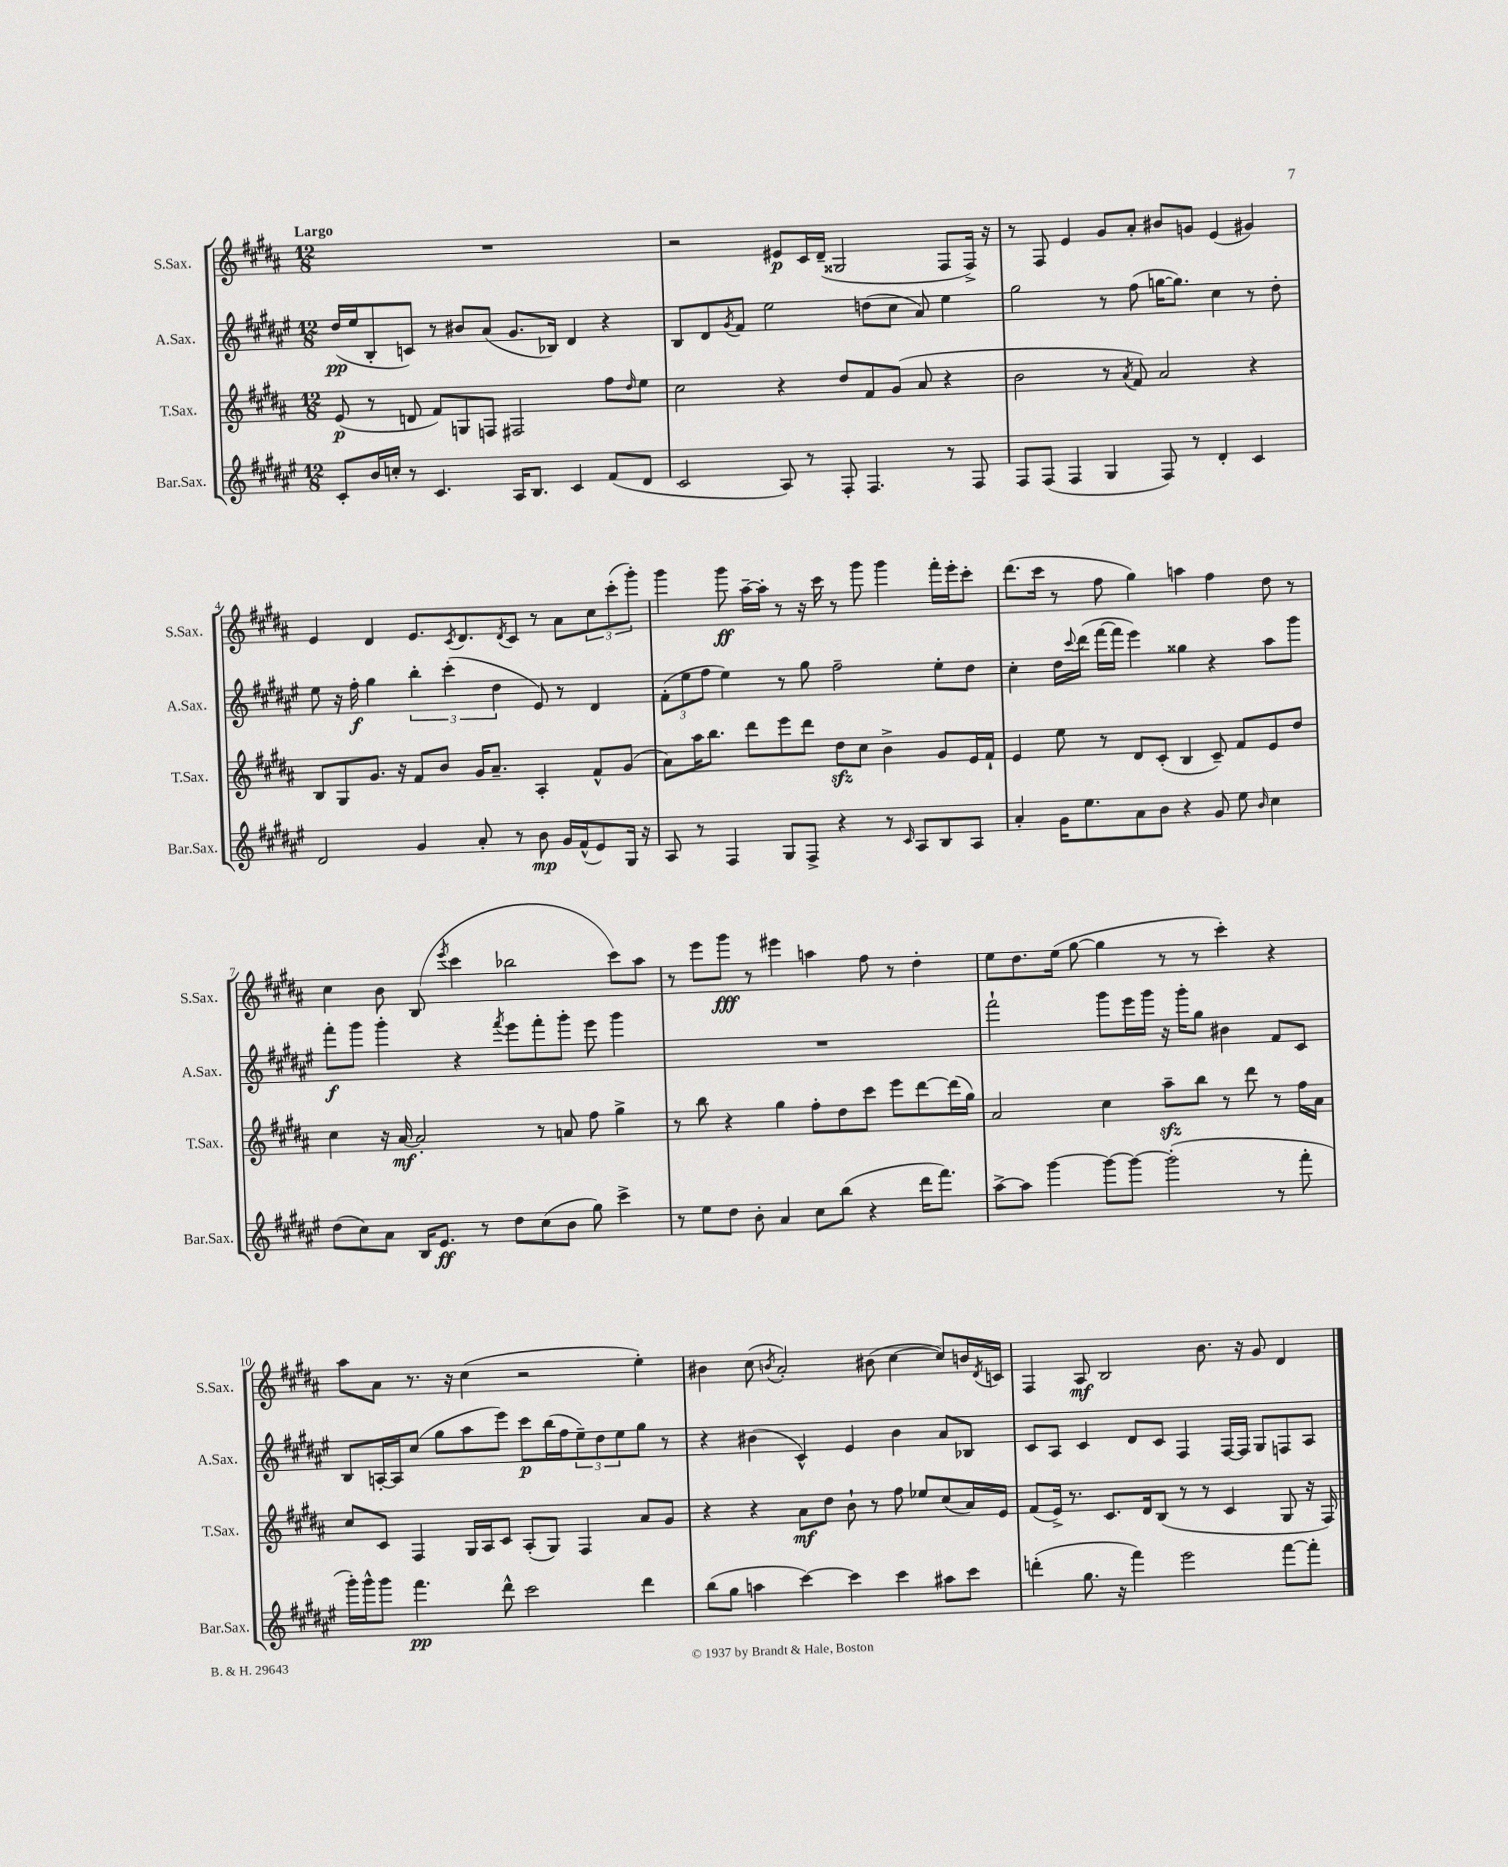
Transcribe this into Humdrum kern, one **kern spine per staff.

**kern	**dynam	**kern	**dynam	**kern	**dynam	**kern	**dynam
*part4	*part4	*part3	*part3	*part2	*part2	*part1	*part1
*staff4	*staff4	*staff3	*staff3	*staff2	*staff2	*staff1	*staff1
*I"Bar.Sax.	*	*I"T.Sax.	*	*I"A.Sax.	*	*I"S.Sax.	*
*I'Bar.Sax.	*	*I'T.Sax.	*	*I'A.Sax.	*	*I'S.Sax.	*
*clefG2	*	*clefG2	*	*clefG2	*	*clefG2	*
*k[f#c#g#d#a#e#]	*	*k[f#c#g#d#a#]	*	*k[f#c#g#d#a#e#]	*	*k[f#c#g#d#a#]	*
*M12/8	*	*M12/8	*	*M12/8	*	*M12/8	*
=1	=1	=1	=1	=1	=1	=1	=1
!	!	!	!	!	!	!LO:TX:a:B:t=Largo	!
8c#'/L	.	(8e/	p	(16dd#/LL	pp	1.r	.
.	.	.	.	16ee#/J	.	.	.
16b/L	.	8r	.	8B'/	.	.	.
16ccn'/JJ	.	.	.	.	.	.	.
8r	.	8dn/	.	8cn/J)	.	.	.
4.c#/	.	8f#/L)	.	8r	.	.	.
.	.	8Gn/	.	8b#X/L	.	.	.
.	.	8Fn/J	.	(8a#/J	.	.	.
16A#/KL	.	2F#X/	.	8.g#/L	.	.	.
8.B/J	.	.	.	.	.	.	.
.	.	.	.	16B-X/Jk)	.	.	.
4c#/	.	.	.	4d#/	.	.	.
(8f#/L	.	8ff#\L	.	4r	.	.	.
.	.	16qqdd#/	.	.	.	.	.
8d#/J	.	8ee\J	.	.	.	.	.
=2	=2	=2	=2	=2	=2	=2	=2
2c#/	.	2cc#\	.	8B/L	.	2r	.
.	.	.	.	8d#/	.	.	.
.	.	.	.	8qg#/	.	.	.
.	.	.	.	8f#/J	.	.	.
.	.	.	.	2ee#\	.	.	.
8A#/)	.	4r	.	.	.	8e#X/L	p
8r	.	.	.	.	.	16c#/L	.
.	.	.	.	.	.	(16d#~/JJ	.
8F#'/	.	8dd#/L	.	.	.	2G##X/	.
4.F#/	.	8f#/	.	(8ddn\L	.	.	.
.	.	(8g#/J	.	8cc#\J	.	.	.
.	.	8a#/	.	8a#/)	.	.	.
8r	.	4r	.	4ee#\	.	8F#/L	.
8F#/	.	.	.	.	.	16F#^/Jk)	.
.	.	.	.	.	.	16r	.
=3	=3	=3	=3	=3	=3	=3	=3
8F#/L	.	2b\	.	2gg#\	.	8r	.
(8F#/J	.	.	.	.	.	8F#/	.
4F#/	.	.	.	.	.	4e/	.
4G#/	.	8r	.	8r	.	8g#/L	.
.	.	8qa#/	.	.	.	.	.
.	.	8f#/)	.	(8ff#\	.	8a#'/J	.
8F#/)	.	2a#/	.	[16ggn\KL	.	8b#X/L	.
.	.	.	.	8.gg\J])	.	.	.
8r	.	.	.	.	.	8gn/J	.
4d#'/	.	.	.	4cc#\	.	(4e/	.
4c#/	.	4r	.	8r	.	4g#X/)	.
.	.	.	.	8dd#'\	.	.	.
!!LO:LB:g=z
=4	=4	=4	=4	=4	=4	=4	=4
2d#/	.	8B/L	.	8ee#\	.	4e/	.
.	.	8G#/	.	16r	.	.	.
.	.	.	.	16ff#'\	f	.	.
.	.	8.g#/J	.	4gg#\	.	4d#/	.
.	.	16r	.	.	.	.	.
4g#/	.	8f#/L	.	6bb'\	.	8.e/L	.
.	.	8b/J	.	.	.	.	.
.	.	.	.	(6ccc#'\	.	.	.
.	.	.	.	.	.	8qc#/	.
.	.	.	.	.	.	8.d#/	.
8a#'/	.	16g#/KL	.	.	.	.	.
.	.	8.a#~/J	.	.	.	.	.
.	.	.	.	6dd#\	.	.	.
.	.	.	.	.	.	8qd#/	.
8r	.	.	.	.	.	8c#/J	.
8b\	mp	4A#'/	.	8e#/)	.	8r	.
16g#/LL	.	.	.	8r	.	8a#\L	.
(16f#^^/J	.	.	.	.	.	.	.
8e#/)	.	8f#^^/L	.	4d#/	.	12cc#\	.
.	.	.	.	.	.	(12ccc#'\	.
16G#/Jk	.	(8g#/J	.	.	.	.	.
.	.	.	.	.	.	12ggg#'\J)	.
16r	.	.	.	.	.	.	.
=5	=5	=5	=5	=5	=5	=5	=5
8A#/	.	8a#\L)	.	(12f#'\L	.	4ggg#\	.
.	.	.	.	12ee#\	.	.	.
8r	.	16aa#\K	.	.	.	.	.
.	.	.	.	12ff#\J	.	.	.
.	.	8.bb\J	.	.	.	.	.
4F#/	.	.	.	4ee#\)	.	8ggg#\	ff
.	.	8ddd#\L	.	.	.	[16aa#~\LL	.
.	.	.	.	.	.	16aa#'\JJ]	.
8G#/L	.	8eee\	.	8r	.	8r	.
8F#^/J	.	8ddd#\J	.	8gg#\	.	16r	.
.	.	.	.	.	.	16ccc#\	.
4r	.	8dd#zz\L	.	2ff#~\	.	8r	.
.	.	8cc#\J	.	.	.	8ggg#\	.
8r	.	4b^\	.	.	.	4ggg#\	.
16qqc#/	.	.	.	.	.	.	.
8A#/L	.	.	.	.	.	.	.
8B/	.	8g#/L	.	8ee#'\L	.	16fff#'\LL	.
.	.	.	.	.	.	16eee'\J	.
8A#/J	.	16e/L	.	8dd#\J	.	8ccc#'\J	.
.	.	16f#`/JJ	.	.	.	.	.
=6	=6	=6	=6	=6	=6	=6	=6
4a#'/	.	4e/	.	4cc#'\	.	(8.ddd#\L	.
.	.	.	.	.	.	16ccc#\Jk	.
16g#\KL	.	8ee\	.	16dd#\LL	.	8r	.
.	.	.	.	8qqccc#/	.	.	.
8.ee#\	.	.	.	(16ddd#\JJ	.	.	.
.	.	8r	.	[16fff#\LL	.	8ff#\	.
.	.	.	.	16fff#\JJ]	.	.	.
8a#\	.	8d#/L	.	4eee#\)	.	4gg#\)	.
8b\J	.	(8c#'/J	.	.	.	.	.
4r	.	4B/	.	4gg##X\	.	4aan\	.
8g#/	.	8c#~/)	.	4r	.	4ff#\	.
8ee#\	.	8f#/L	.	.	.	.	.
16qqb/	.	.	.	.	.	.	.
4cc#\	.	8e/	.	8aa#\L	.	8dd#\	.
.	.	8dd#/J	.	8ggg#\J	.	8r	.
!!LO:LB:g=z
=7	=7	=7	=7	=7	=7	=7	=7
(8dd#\L	.	4cc#\	.	8fff#'\L	f	4cc#\	.
8cc#\)	.	.	.	8ggg#\J	.	.	.
8a#\J	.	16r	.	4ggg#'\	.	8b\	.
.	.	[16a#/	mf	.	.	.	.
16B/KL	.	2a#'/]	.	.	.	(8B/	.
8.e#/J	ff	.	.	.	.	.	.
.	.	.	.	.	.	8qeee/	.
.	.	.	.	4r	.	4ccc#\	.
8r	.	.	.	.	.	.	.
.	.	.	.	8qfff#/	.	.	.
8dd#\L	.	.	.	8eee#\L	.	2bb-X\	.
(8cc#\	.	8r	.	8fff#'\	.	.	.
8b\J	.	8an/	.	8ggg#'\J	.	.	.
8gg#\)	.	8ff#\	.	8eee#\	.	.	.
4ccc#^\	.	4gg#^\	.	4ggg#\	.	8ccc#\L)	.
.	.	.	.	.	.	8aa#\J	.
=8	=8	=8	=8	=8	=8	=8	=8
8r	.	8r	.	1.r	.	8r	.
8ee#\L	.	8bb\	.	.	.	8eee\L	.
8dd#\J	.	4r	.	.	.	8ggg#\J	fff
8b'\	.	.	.	.	.	8r	.
4a#/	.	4gg#\	.	.	.	4eee#X\	.
8cc#\L	.	8ff#'\L	.	.	.	4aan\	.
(8bb\J	.	8dd#\	.	.	.	.	.
4r	.	8ccc#\J	.	.	.	8ff#\	.
.	.	8eee\L	.	.	.	8r	.
16ddd#\KL	.	[8ddd#\	.	.	.	4dd#'\	.
8.fff#\J)	.	.	.	.	.	.	.
.	.	(16ddd#\L]	.	.	.	.	.
.	.	16gg#\JJ)	.	.	.	.	.
=9	=9	=9	=9	=9	=9	=9	=9
[8aa#^\L	.	2a#/	.	2fff#`\	.	8ee\L	.
8aa#\J]	.	.	.	.	.	8.dd#\	.
[4ggg#\	.	.	.	.	.	.	.
.	.	.	.	.	.	(16ee\Jk	.
.	.	.	.	.	.	[8gg#\	.
8ggg#\L_	.	4cc#\	.	8ggg#\L	.	4gg#\]	.
8ggg#\J_	.	.	.	16eee#\L	.	.	.
.	.	.	.	16ggg#\JJ	.	.	.
(2ggg#'\]	.	8aa#zz~\L	.	16r	.	8r	.
.	.	.	.	16ggg#'\KL	.	.	.
.	.	8bb\J	.	8gg#\J	.	8r	.
.	.	8r	.	4b#X\	.	4ccc#'\)	.
.	.	8ddd#\	.	.	.	.	.
8r	.	8r	.	8f#/L	.	4r	.
8fff#'\	.	16ff#\LL	.	8c#/J	.	.	.
.	.	16a#\JJ	.	.	.	.	.
!!LO:LB:g=z
=10	=10	=10	=10	=10	=10	=10	=10
16ggg#'\LL)	.	8cc#/L	.	8B/L	.	8aa#\L	.
16ggg#^^\J	.	.	.	.	.	.	.
8ggg#\J	.	8c#/J	.	[16An'/L	.	8a#\J	.
.	.	.	.	16A/J]	.	.	.
4.fff#\	pp	4F#/	.	(8cc#/J	.	8.r	.
.	.	.	.	8gg#\L	.	.	.
.	.	.	.	.	.	16r	.
.	.	16G#/LL	.	8aa#\	.	(4cc#\	.
.	.	16A#/J	.	.	.	.	.
8ddd#^^\	.	8c#/J	.	8eee#\J)	.	.	.
2ccc#\	.	(8A#'/L	.	8ccc#\L	p	2r	.
.	.	8G#/J)	.	(16bb\L	.	.	.
.	.	.	.	16ff#\J	.	.	.
.	.	4F#/	.	12ee#~\)	.	.	.
.	.	.	.	12dd#\	.	.	.
.	.	.	.	12ee#\	.	.	.
4ddd#\	.	8a#/L	.	8gg#\J	.	4ee'\)	.
.	.	8g#/J	.	8r	.	.	.
=11	=11	=11	=11	=11	=11	=11	=11
(8bb\L	.	4r	.	4r	.	4b#X\	.
8gg#\J	.	.	.	.	.	.	.
4aan\	.	4r	.	(4b#X\	.	(8cc#\	.
.	.	.	.	.	.	8qbn/	.
.	.	.	.	.	.	2a#'/)	.
[4ccc#\)	.	8a#\L	mf	4c#^^/)	.	.	.
.	.	8dd#\J	.	.	.	.	.
4ccc#\]	.	8b`\	.	4e#/	.	.	.
.	.	8r	.	.	.	(8b#X\	.
4ccc#\	.	8ff#\	.	4b#\	.	[4cc#\	.
.	.	8ee-X/L	.	.	.	.	.
8aa#X\L	.	(8cc#/	.	8a#/L	.	8cc#/L])	.
8ccc#\J	.	16a#/L)	.	8B-X/J	.	16bn/L	.
.	.	.	.	.	.	8qd#/	.
.	.	16e/JJ	.	.	.	16cn/JJ	.
=12	=12	=12	=12	=12	=12	=12	=12
(4dddn'\	.	(8f#/L	.	8c#/L	.	4F#/	.
.	.	16e^/Jk)	.	8A#/J	.	.	.
.	.	8.r	.	.	.	.	.
8.gg#\	.	.	.	4c#/	.	8A#/	mf
.	.	8.c#/L	.	.	.	2B/	.
16r	.	.	.	.	.	.	.
4fff#\)	.	.	.	8d#/L	.	.	.
.	.	16d#/k	.	.	.	.	.
.	.	(8B/J	.	8c#/J	.	.	.
2eee#\	.	8r	.	4F#/	.	.	.
.	.	8r	.	.	.	8.b\	.
.	.	4c#/	.	[16F#/LL	.	.	.
.	.	.	.	16F#/JJ]	.	16r	.
.	.	.	.	8G#/L	.	8g#/	.
[8fff#\L	.	8G#/	.	8Fn/	.	4d#/	.
8fff#'\J]	.	16r	.	8A#/J	.	.	.
.	.	16F#/)	.	.	.	.	.
==	==	==	==	==	==	==	==
*-	*-	*-	*-	*-	*-	*-	*-
